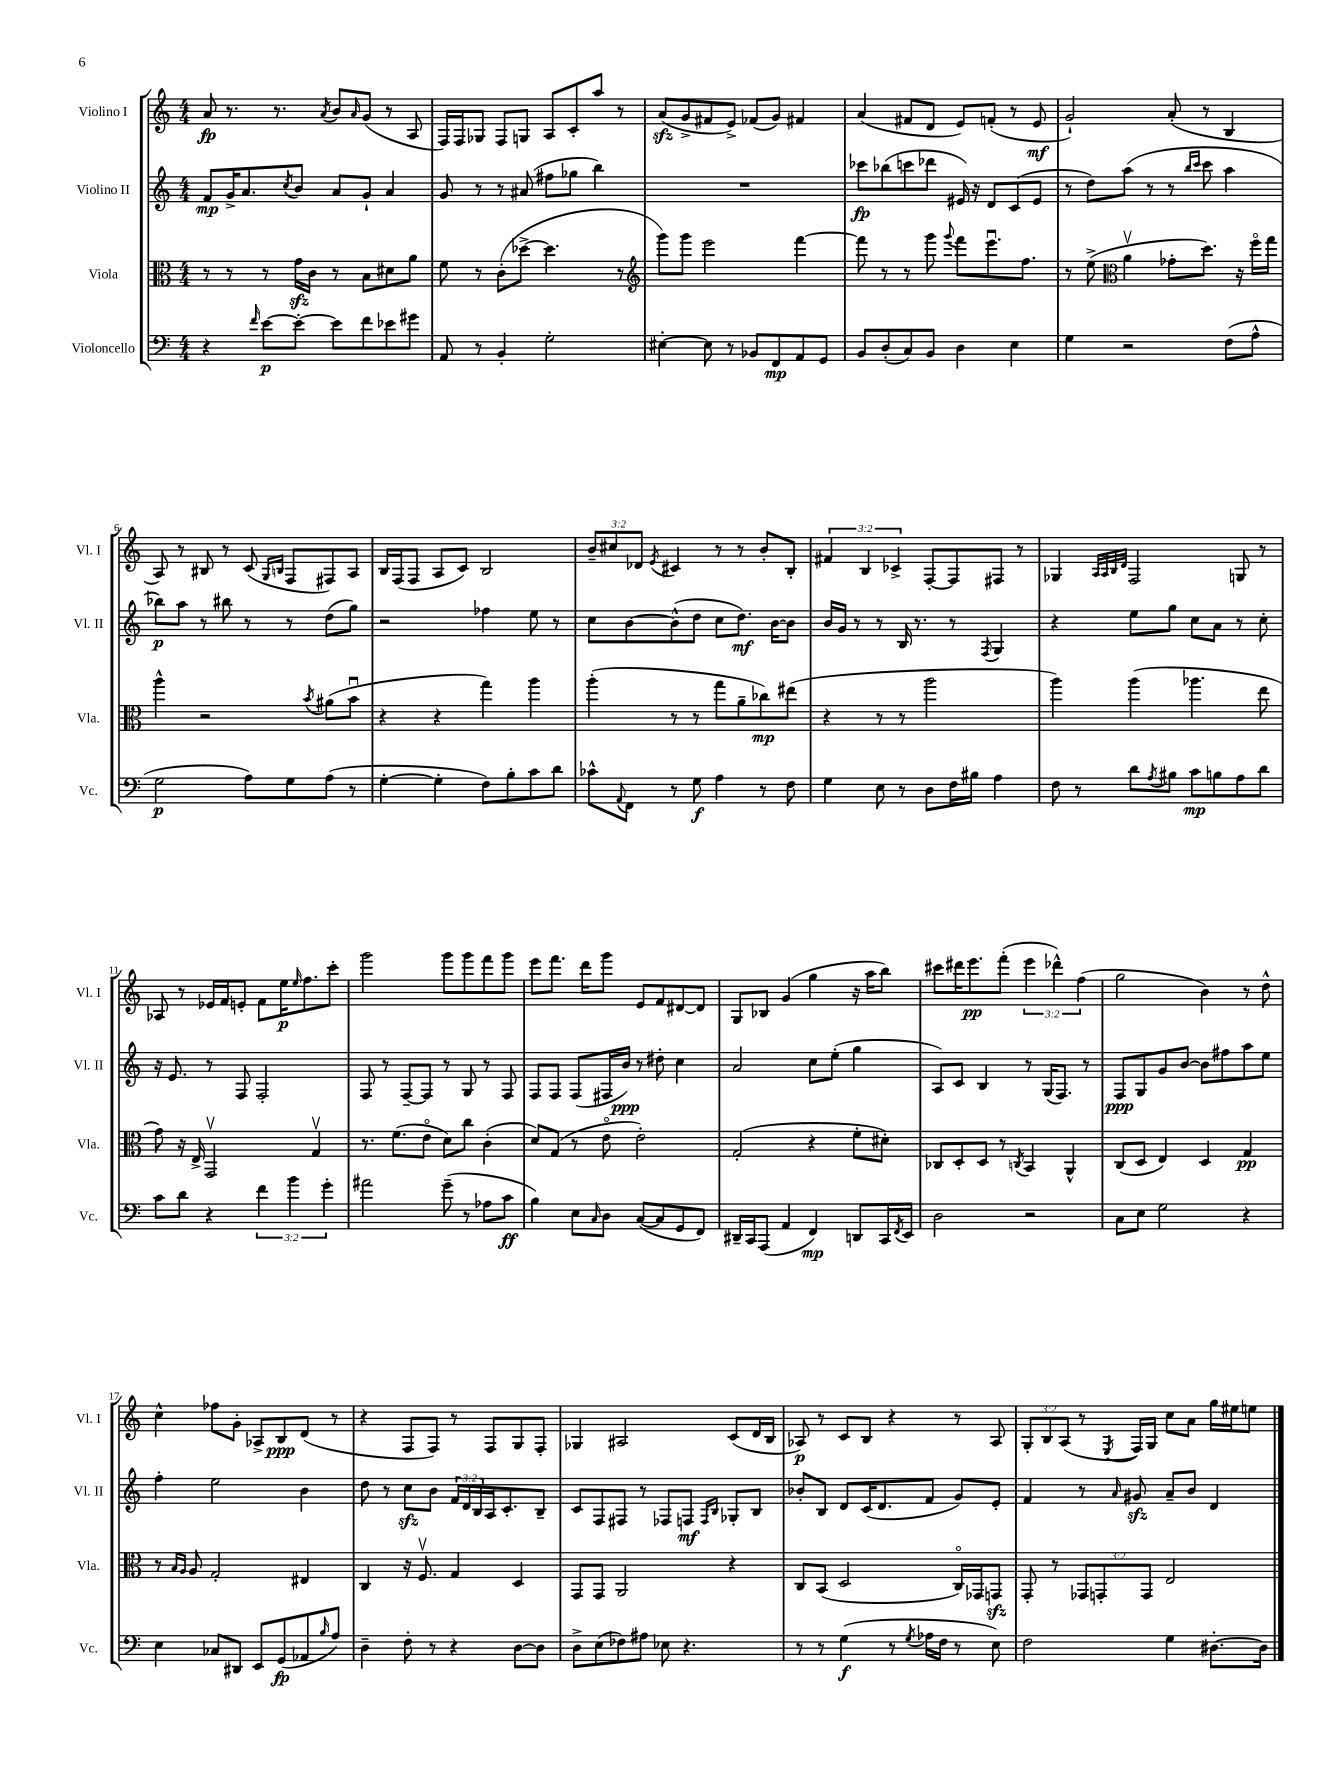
<<
\new StaffGroup <<
\new Staff = "s0" \with { instrumentName = "Violino I" shortInstrumentName = "Vl. I" } {
    \clef treble \key c \major \numericTimeSignature \time 4/4 \override Staff.TupletNumber.text = #tuplet-number::calc-fraction-text
    a'8\fp r8. r8. \acciaccatura { a'8 } b'8 \grace { a'16 } g'8( r8 a8 |
    f16) f16 ges8 f8 g8 a8 c'8-. a''8 r8 |
    a'8\sfz( g'8-> fis'8 e'8->) fes'8( g'8) fis'4 |
    a'4( fis'8 d'8 e'8) f'8-.( r8 e'8\mf |
    g'2-!) a'8-.( r8 b4 |
    a8) r8 bis8 r8 c'8( \grace { g16 b16 } f8 fis8) a8 |
    b16 f16( f8 a8 c'8) b2 |
    \tuplet 3/2 { b'8-- cis''8 des'8 } \acciaccatura { e'8 } cis'4 r8 r8 b'8-. b8-. |
    \tuplet 3/2 { fis'4 b4 ces'4-> } f8~-. f8 fis8 r8 |
    ges4 \grace { a32 a32 b32 d'32 } f2 g8 r8 |
    aes8 r8 ees'16 f'16 e'8-. f'8 e''16\p \grace { e''16 } f''8. c'''8-. |
    g'''2 g'''8 g'''8 f'''8 g'''8 |
    e'''8 f'''8. d'''16 g'''8 e'8 f'8 dis'8~ dis'8 |
    g8 bes8 g'4( g''4 r16 a''16 b''8) |
    cis'''8 dis'''16 e'''8.\pp f'''8-.( \tuplet 3/2 { e'''4 des'''4-^) f''4( } |
    g''2 b'4) r8 d''8-^ |
    c''4-^ fes''8 g'8-. aes8-> b8\ppp d'8( r8 |
    r4 f8 f8) r8 f8 g8 f8-. |
    ges4 ais2 c'8( d'16 b16 |
    aes8\p) r8 c'8 b8 r4 r8 aes8 |
    \tuplet 3/2 { g8-. b8 a8( } r8 \acciaccatura { e8 } f16) g16 c''8 a'8 g''16 eis''16 e''8 \bar "|." |
}
\new Staff = "s1" \with { instrumentName = "Violino II" shortInstrumentName = "Vl. II" } {
    \clef treble \key c \major \numericTimeSignature \time 4/4 \override Staff.TupletNumber.text = #tuplet-number::calc-fraction-text
    f'8\mp g'16-> a'8. \acciaccatura { c''8 } b'8 a'8 g'8-! a'4 |
    g'8 r8 r8 ais'8( fis''8 ges''8 b''4) |
    R1 |
    ces'''8\fp bes''8( c'''8 des'''8 eis'16) r16 d'8 c'8( eis'8 |
    r8 d''8) a''8( r8 r8 \grace { b''16 c'''16 } c'''8 a''4 |
    bes''8\p) a''8 r8 bis''8 r8 r8 d''8( g''8) |
    r2 fes''4 e''8 r8 |
    c''8 b'8~ b'8-^( d''8 c''8 d''8.\mf) b'16~ b'8 |
    b'16 g'16 r8 r8 b16 r8. r8 \acciaccatura { f8 } g4 |
    r4 e''8 g''8 c''8 a'8 r8 c''8-. |
    r16 e'8. r8 f8 f2-. |
    f8 r8 f8~-- f8 r8 g8 r8 f8 |
    f8 f8 f8( fis16 b'16\ppp) r8 dis''8-. c''4 |
    a'2 c''8 e''8-.( g''4 |
    a8) c'8 b4 r8 g16( f8.) r8 |
    f8\ppp g8 g'8 b'8~ b'8 fis''8 a''8 e''8 |
    f''4-. e''2 b'4 |
    d''8 r8 c''8\sfz b'8 \tuplet 3/2 { f'16 d'16 b16 } a16 c'8.-. b8-- |
    c'8 f8 fis8 r8 fes8 f8\mf \grace { f16 b16 } ges8-. b8 |
    bes'8-. b8 d'8 c'16( d'8. f'8 g'8) e'8-. |
    f'4 r8 \grace { a'16 } gis'8\sfz a'8-- b'8 d'4 \bar "|." |
}
\new Staff = "s2" \with { instrumentName = "Viola" shortInstrumentName = "Vla." } {
    \clef alto \key c \major \numericTimeSignature \time 4/4 \override Staff.TupletNumber.text = #tuplet-number::calc-fraction-text
    r8 r8 r8 g'16\sfz c'16 r8 b8 dis'8 a'8 |
    f'8 r8 c'8-.( des''8~-> des''4. r8 |
    \clef treble g'''8) g'''8 e'''2 f'''4~ |
    f'''8 r8 r8 g'''8 \appoggiatura { g'''8 } f'''8 e'''8.\downbow f''8. |
    r8 e''8->( \clef alto a'4\upbow ges'8-. d''8.) r16 f''16\flageolet g''16 |
    a''4-^ r2 \acciaccatura { b'8 } ais'8( b'8\downbow |
    r4 r4 g''4) a''4 |
    a''4-.( r8 r8 g''8 a'8-- ces''8\mp) eis''8( |
    r4 r8 r8 a''2 |
    a''4) a''4( aes''4. e''8 |
    g'8) r16 e16-> g,2\upbow g4\upbow |
    r8. f'8.( e'8\flageolet d'8) c''8 c'4-.( |
    d'8) g8( r8 e'8\flageolet e'2-.) |
    g2-.( r4 f'8-. dis'8-.) |
    ces8 d8-. d8 r8 \acciaccatura { c8 } b,4 a,4-^ |
    c8( d8 e4) d4 g4\pp |
    r8 \grace { b16 a16 } a8 g2-. eis4 |
    c4 r16 f8.\upbow g4 d4 |
    g,8 g,8 a,2 r4 |
    c8 b,8( d2 c16\flageolet) ges,16 g,8\sfz |
    g,8-. r8 \tuplet 3/2 { ges,8 g,8-. g,8 } e2 \bar "|." |
}
\new Staff = "s3" \with { instrumentName = "Violoncello" shortInstrumentName = "Vc." } {
    \clef bass \key c \major \numericTimeSignature \time 4/4 \override Staff.TupletNumber.text = #tuplet-number::calc-fraction-text
    r4 \grace { f'16 } e'8~\p e'8~-. e'8 f'8 ees'8 gis'8 |
    a,8 r8 b,4-. g2-. |
    eis4~-. eis8 r8 bes,8 f,8\mp a,8 g,8 |
    b,8 d8-.( c8) b,8 d4 e4 |
    g4 r2 f8( a8-^ |
    g2\p a8) g8 a8( r8 |
    g4~-. g4-. f8) b8-. c'8 d'8 |
    ces'8-^ \appoggiatura { a,8 } f,8 r8 g8\f a4 r8 f8 |
    g4 e8 r8 d8 f16 bis16 a4 |
    f8 r8 d'8 \acciaccatura { a8 } bis8 c'8\mp b8 a8 d'8 |
    c'8 d'8 r4 \tuplet 3/2 { f'4 b'4 g'4-. } |
    ais'2 g'8--( r8 aes8 c'8\ff |
    b4) e8 \grace { c16 } d8 c8~( c8 g,8 f,8) |
    dis,16-- c,16 a,,8( a,4 f,4\mp) d,8 c,16 \acciaccatura { f,8 } e,16 |
    d2 r2 |
    c8 e8 g2 r4 |
    e4 ces8 dis,8 e,8 g,8\fp( aes,8 \grace { b16 } a8) |
    d4-- f8-. r8 r4 d8~ d8 |
    d8-> e8( fes8) ais8 ees8 r4. |
    r8 r8 g4\f( r8 \acciaccatura { g8 } aes16 f16 r8 e8) |
    f2 g4 dis8.~-. dis16 \bar "|." |
}
>>
>>
